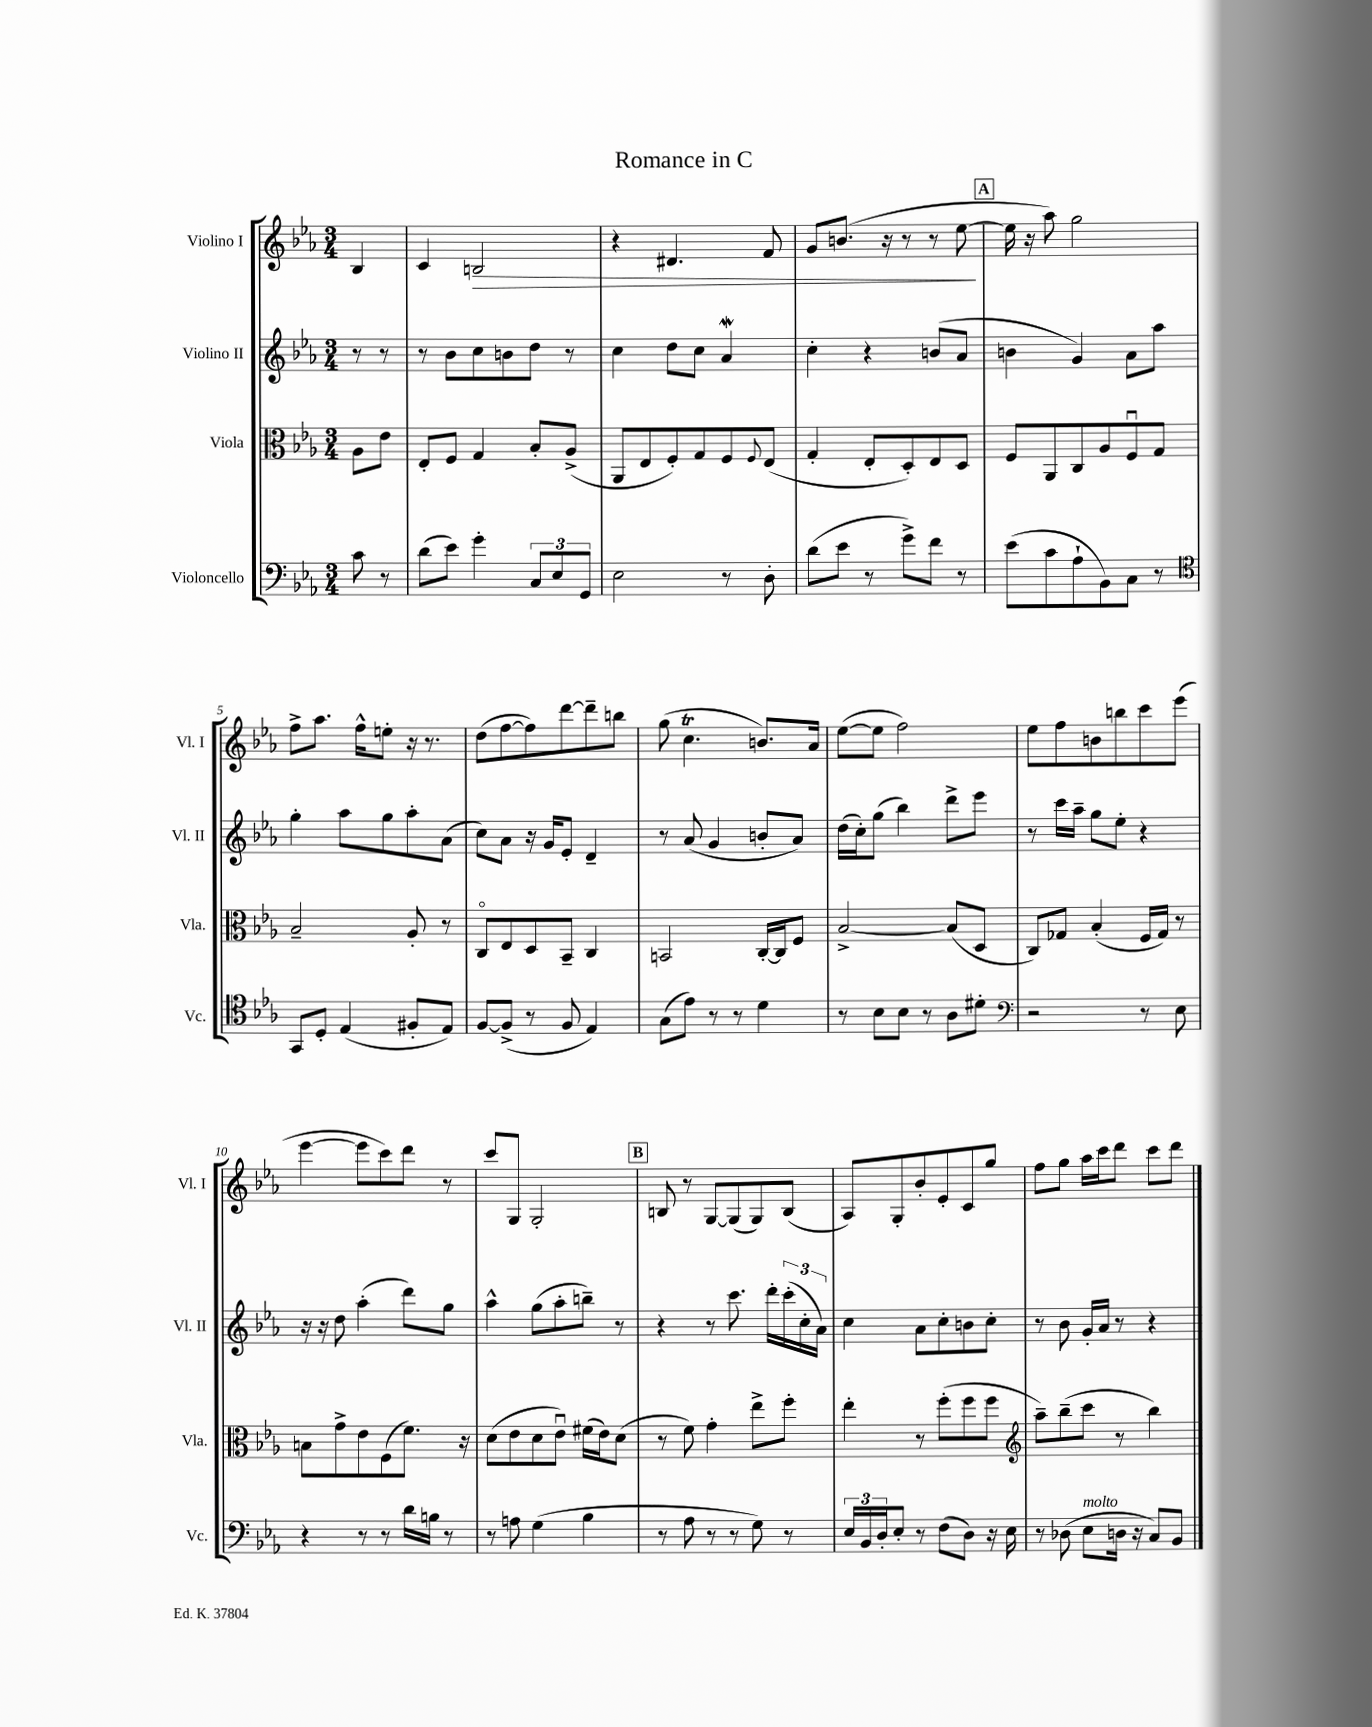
\header { title = "Romance in C" }
<<
\new StaffGroup <<
\new Staff = "s0" \with { instrumentName = "Violino I" shortInstrumentName = "Vl. I" } {
    \clef treble \key ees \major \numericTimeSignature \time 3/4 \partial 4
    bes4 |
    c'4 b2\> |
    r4 dis'4. f'8 |
    g'8 b'8.( r16 r8 r8 ees''8~\! |
    \mark \markup { \box "A" } ees''16 r16 aes''8) g''2 |
    f''8-> aes''8. f''16-^ e''8-. r16 r8. |
    d''8( f''8~ f''8) d'''8~ d'''8-- b''8 |
    g''8( c''4.\trill b'8.) aes'16 |
    ees''8~( ees''8 f''2) |
    ees''8 f''8 b'8 b''8 c'''8 ees'''8( |
    ees'''4~ ees'''8 c'''8) d'''8 r8 |
    c'''8 g8 g2-. |
    \mark \markup { \box "B" } b8 r8 g8~ g8( g8) b8( |
    aes8) g8-. bes'8-. ees'8-. c'8 g''8 |
    f''8 g''8 aes''16 c'''16 d'''8 c'''8 d'''8 \bar "|." |
}
\new Staff = "s1" \with { instrumentName = "Violino II" shortInstrumentName = "Vl. II" } {
    \clef treble \key ees \major \numericTimeSignature \time 3/4 \partial 4
    r8 r8 |
    r8 bes'8 c''8 b'8 d''8 r8 |
    c''4 d''8 c''8 aes'4\mordent |
    c''4-. r4 b'8( aes'8 |
    \mark \markup { \box "A" } b'4 g'4) aes'8 aes''8 |
    g''4-. aes''8 g''8 aes''8-. aes'8( |
    c''8) aes'8 r16 g'16 ees'8-. d'4-- |
    r8 aes'8( g'4 b'8-. aes'8) |
    d''16( c''16-.) g''8( bes''4) d'''8-> ees'''8 |
    r8 c'''16 aes''16-- g''8 ees''8-. r4 |
    r16 r16 d''8 aes''4-.( d'''8) g''8 |
    aes''4-^ g''8( aes''8-. b''8--) r8 |
    \mark \markup { \box "B" } r4 r8 c'''8. d'''16-. \tuplet 3/2 { c'''16-.( c''16-. aes'16) } |
    c''4 aes'8 c''8-. b'8 c''8-. |
    r8 bes'8 g'16-. aes'16 r8 r4 \bar "|." |
}
\new Staff = "s2" \with { instrumentName = "Viola" shortInstrumentName = "Vla." } {
    \clef alto \key ees \major \numericTimeSignature \time 3/4 \partial 4
    aes8 ees'8 |
    ees8-. f8 g4 bes8-. aes8->( |
    aes,8 ees8 f8-.) g8 f8 \appoggiatura { f8 } ees8( |
    g4-. ees8-. d8-.) ees8 d8 |
    \mark \markup { \box "A" } f8 aes,8 c8 aes8 f8\downbow g8 |
    bes2-- aes8-. r8 |
    c8\flageolet ees8 d8 bes,8-- c4 |
    b,2 c16~-. c16 f8 |
    bes2~-> bes8( d8 |
    c8) ges8 bes4-.( f16 ges16) r8 |
    b8 g'8-> ees'8 f8( f'8.) r16 |
    d'8( ees'8 d'8 ees'8\downbow) fis'16( ees'16) d'8( |
    \mark \markup { \box "B" } r8 f'8) g'4-. ees''8-> f''8-. |
    ees''4-. r8 f''8-.( f''8 f''8 |
    \clef treble aes''8--) bes''8--( c'''8 r8 bes''4) \bar "|." |
}
\new Staff = "s3" \with { instrumentName = "Violoncello" shortInstrumentName = "Vc." } {
    \clef bass \key ees \major \numericTimeSignature \time 3/4 \partial 4
    c'8 r8 |
    d'8( ees'8) g'4-. \tuplet 3/2 { c8 ees8 g,8 } |
    ees2 r8 d8-. |
    d'8( ees'8 r8 g'8->) f'8 r8 |
    \mark \markup { \box "A" } ees'8( c'8 aes8-! bes,8) c8 r8 |
    \clef tenor g,8 d8-. ees4( fis8-. ees8) |
    f8~ f8->( r8 f8 ees4) |
    g8( ees'8) r8 r8 d'4 |
    r8 bes8 bes8 r8 aes8 dis'8-. |
    \clef bass r2 r8 ees8 |
    r4 r8 r8 d'16 b16 r8 |
    r8 a8 g4( bes4 |
    \mark \markup { \box "B" } r8 aes8 r8 r8 g8) r8 |
    \tuplet 3/2 { ees16 bes,16 d16-. } ees8-. r8 f8( d8) r16 ees16 |
    r8 des8( ees8^\markup { \italic "molto" } d16 r16 c8) bes,8 \bar "|." |
}
>>
>>
